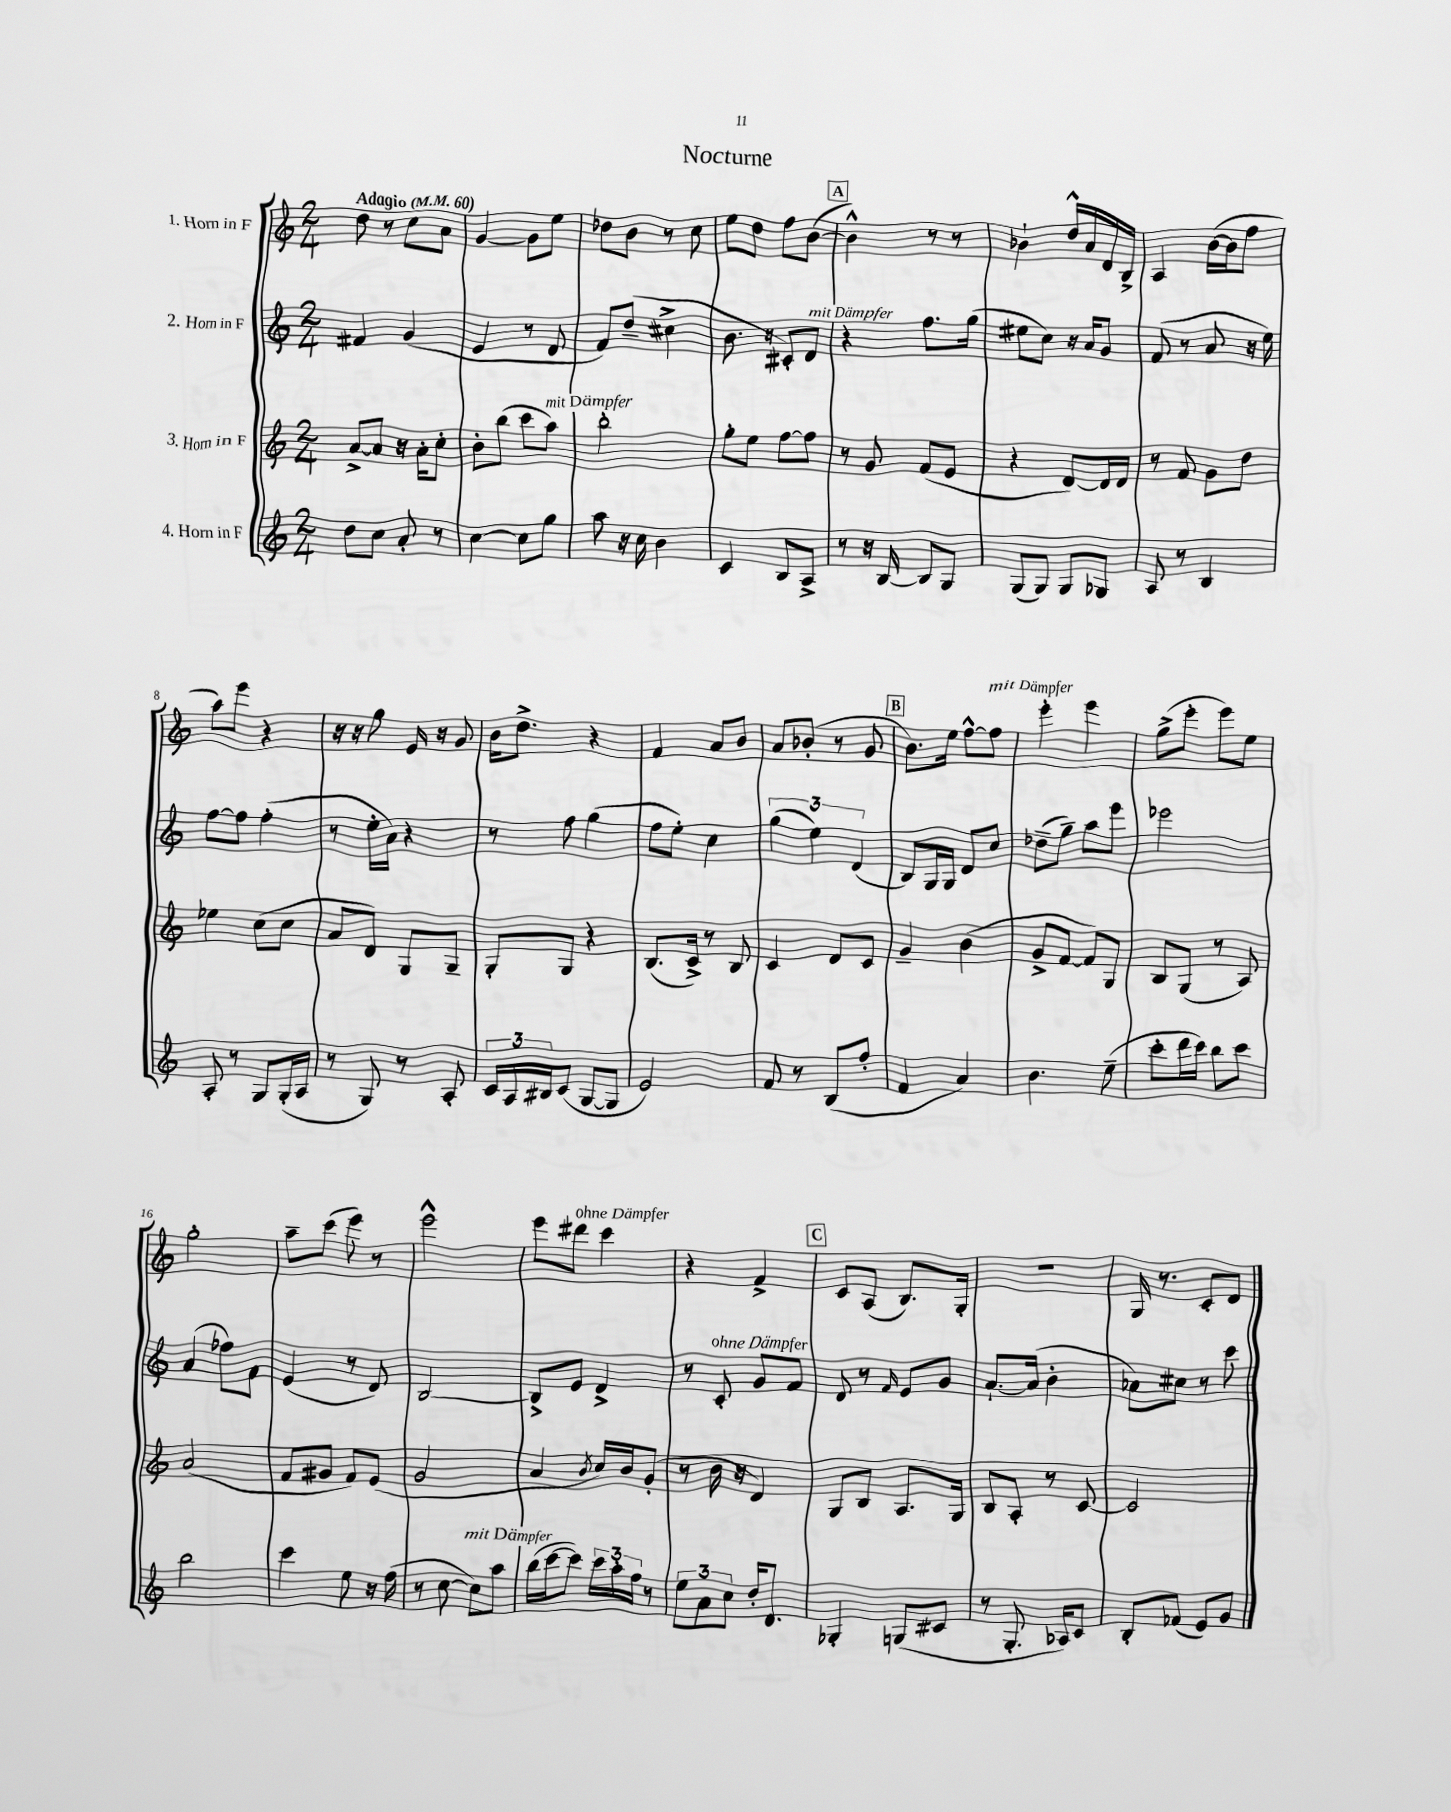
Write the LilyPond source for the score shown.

\header { title = "Nocturne" }
<<
\new StaffGroup <<
\new Staff = "s0" \with { instrumentName = "1. Horn in F" } {
    \clef treble \key c \major \numericTimeSignature \time 2/4 \tempo "Adagio" 4 = 60
    d''8 r8 c''8 a'8 |
    g'4~ g'8 e''8 |
    des''8 b'8 r8 c''8 |
    e''8 d''8 f''8 b'8~( |
    \mark \markup { \box "A" } b'4-^) r8 r8 |
    bes'4-! d''16-^ a'16 d'16 b16-> |
    a4 b'16~( b'16 f''8 |
    a''8) e'''8 r4 |
    r16 r16 g''8 e'16 r16 g'8 |
    b'16 d''8.-> r4 |
    f'4 a'8 b'8 |
    a'8 bes'8-.( r8 g'8 |
    \mark \markup { \box "B" } b'8.) e''16 f''8~-^ f''8^\markup { \italic "mit Dämpfer" } |
    e'''4-. e'''4 |
    g''8->( e'''8-. e'''8) e''8 |
    g''2-. |
    a''8-- c'''8( e'''8) r8 |
    e'''2-^ |
    e'''8 dis'''8^\markup { \italic "ohne Dämpfer" } c'''4 |
    r4 f'4-> |
    \mark \markup { \box "C" } c'8 a8( b8.) g16-. |
    R2 |
    g16 r8. c'8-. d'8 \bar "|." |
}
\new Staff = "s1" \with { instrumentName = "2. Horn in F" } {
    \clef treble \key c \major \numericTimeSignature \time 2/4
    fis'4 g'4( |
    e'4 r8 d'8 |
    f'8) d''8--( cis''4-> |
    b'8. r16 cis'8-.) d'8^\markup { \italic "mit Dämpfer" } |
    \mark \markup { \box "A" } r4 f''8. g''16( |
    eis''8 c''8) r16 a'16 g'8 |
    f'8( r8 a'8 r16 e''16) |
    f''8~ f''8 f''4-.( |
    r8 e''16-. a'16) r4 |
    r8 f''8 g''4( |
    f''8 e''8-.) c''4 |
    \tuplet 3/2 { g''4( e''4) d'4( } |
    \mark \markup { \box "B" } b8) g16 g16 d'8 c''8 |
    des''8--( g''8--) a''8 e'''8 |
    ees'''2 |
    a'4( fes''8) f'8 |
    e'4( r8 d'8) |
    b2~ |
    b8-> e'8 d'4-> |
    r8 c'8-.^\markup { \italic "ohne Dämpfer" } g'8 f'8 |
    \mark \markup { \box "C" } d'8 r8 \grace { f'16 } e'8 g'8 |
    a'8.~-! a'16( b'4-. |
    aes'8) cis''8 r8 c'''8 \bar "|." |
}
\new Staff = "s2" \with { instrumentName = "3. Horn in F" } {
    \clef treble \key c \major \numericTimeSignature \time 2/4
    a'8~-> a'8 r16 a'16-. c''8-. |
    b'8-. b''8( c'''8 a''8^\markup { \italic "mit Dämpfer" }) |
    b''2-. |
    g''8-. e''8 f''8~ f''8 |
    \mark \markup { \box "A" } r8 g'8 f'8( e'8 |
    r4 d'8~) d'16 d'16 |
    r8 f'8 g'8 d''8 |
    ees''4 c''8( c''8 |
    a'8 d'8) g8 g8-- |
    g8-. g8 r4 |
    b8.( c'16->) r8 b8 |
    c'4 d'8 c'8 |
    \mark \markup { \box "B" } g'4-- b'4( |
    g'8-> f'8~ f'8) g8 |
    b8 g8( r8 a8) |
    a'2( |
    f'8 gis'8 f'8) e'8( |
    g'2 |
    a'4 \acciaccatura { b'8 } c''16) b'16 g'8-.( |
    r8 b'16 r16 d'4) |
    \mark \markup { \box "C" } g8 b8 a8. g16 |
    b8 a8-. r8 c'8~ |
    c'2 \bar "|." |
}
\new Staff = "s3" \with { instrumentName = "4. Horn in F" } {
    \clef treble \key c \major \numericTimeSignature \time 2/4
    d''8 c''8 a'8-. r8 |
    c''4~ c''8 g''8 |
    a''8 r16 c''16 b'4 |
    c'4 b8 a8-> |
    \mark \markup { \box "A" } r8 r16 b16~ b8 g8 |
    g8( g8) g8 ges8 |
    a8 r8 b4 |
    a8-. r8 g8 g16-.( a16 |
    r8 g8) r8 a8-. |
    \tuplet 3/2 { c'16 a16 bis16 } c'8( g8~ g8 |
    e'2) |
    f'8 r8 b8( f''8-. |
    \mark \markup { \box "B" } f'4 a'4) |
    b'4. e''8--( |
    c'''8-. d'''16 c'''16) b''8 c'''8 |
    b''2 |
    c'''4 e''8 r16 f''16( |
    r8 c''8~ c''8^\markup { \italic "mit Dämpfer" }) a''8 |
    b''16( c'''16~ c'''8) \tuplet 3/2 { c'''16 a''16-. f''16 } r8 |
    \tuplet 3/2 { e''8 a'8 c''8 } d''16-. d'8. |
    \mark \markup { \box "C" } ges4-. g8( cis'8 |
    r8 g8.-. aes16) c'8 |
    b8-. fes'8( e'8) g'8 \bar "|." |
}
>>
>>
